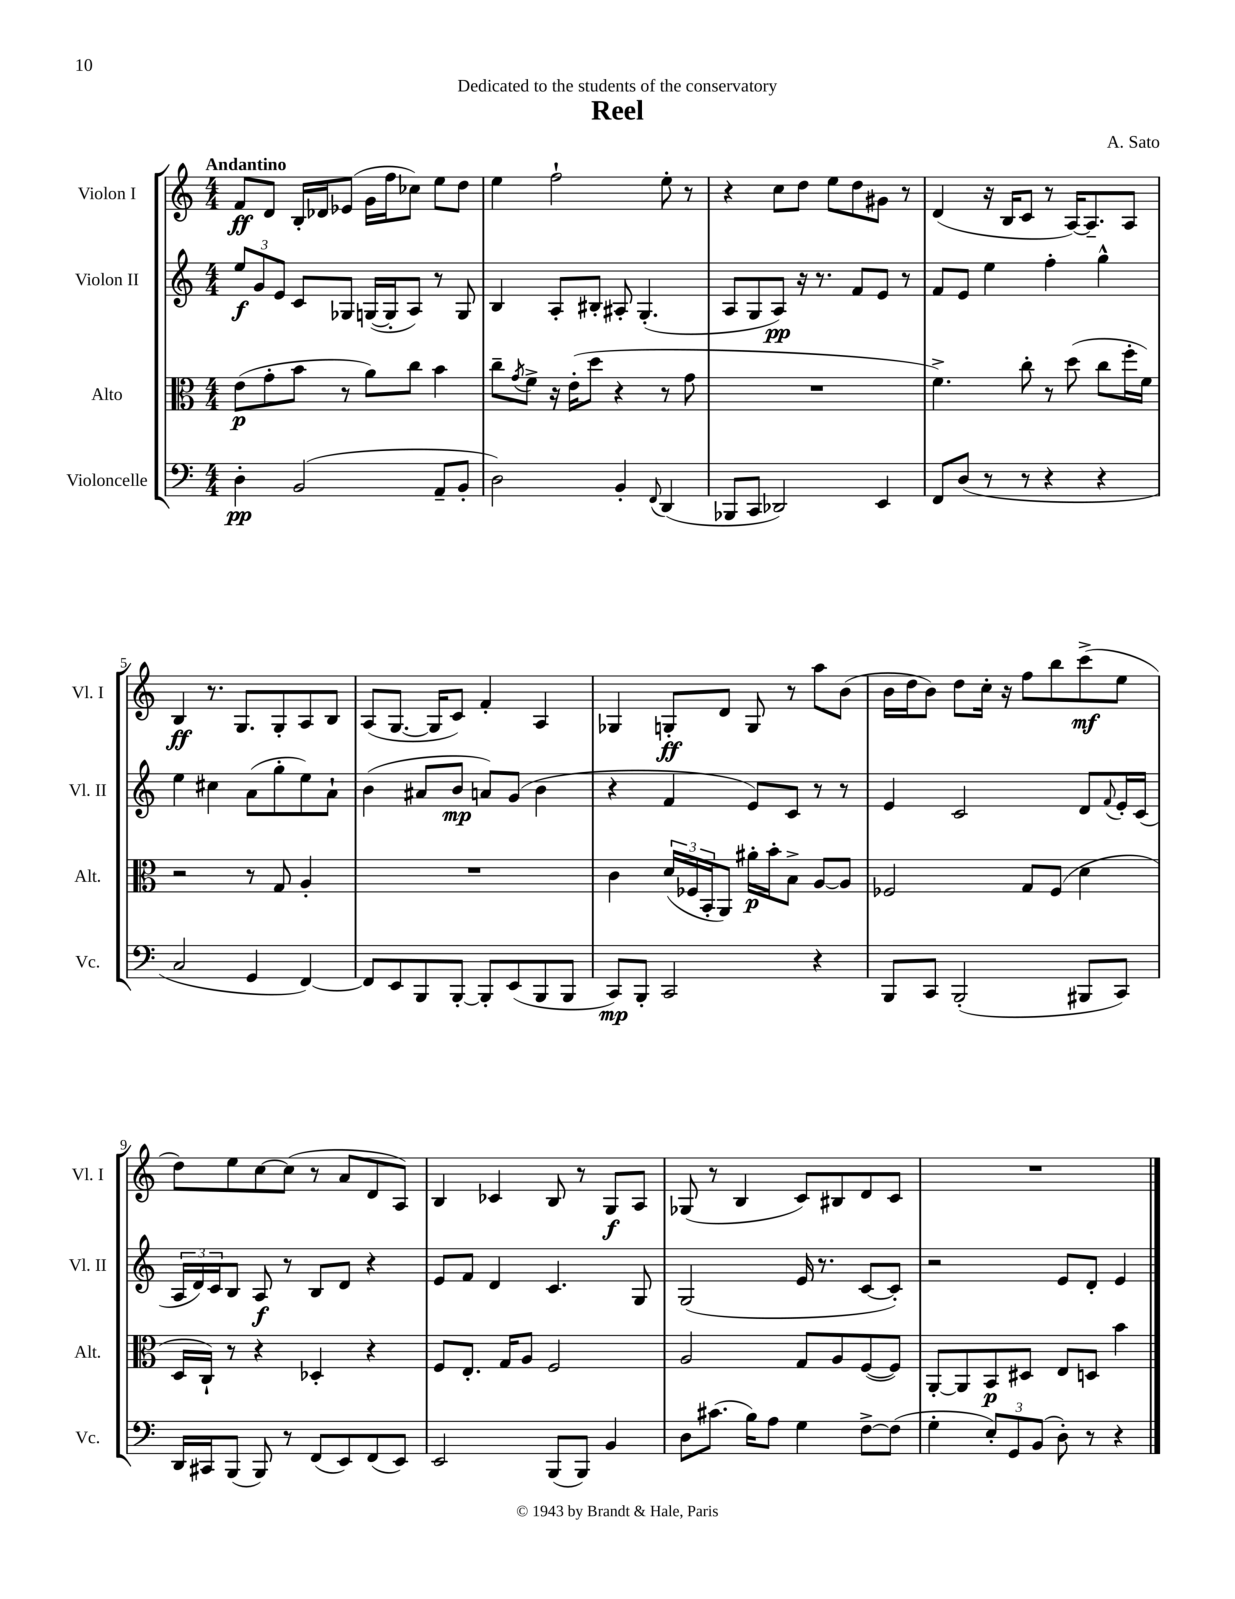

**kern	**kern	**kern	**kern
*staff4	*staff3	*staff2	*staff1
*clefF4	*clefC3	*clefG2	*clefG2
*k[]	*k[]	*k[]	*k[]
*M4/4	*M4/4	*M4/4	*M4/4
4D'	(8e	12ee	8f
.	.	12g	.
.	8g'	.	8d
.	.	12e	.
(2BB	8b	8c	16B'
.	.	.	16d-
.	8r	8G-	(8e-
.	8a)	([16G	16g
.	.	16G']	16ff
.	8cc	8A)	8cc-)
8AA~	4b	8r	8ee
8BB'	.	8G	8dd
=	=	=	=
2D)	8cc~	4B	4ee
.	8qg	.	.
.	8f^	.	.
.	16r	8A'	2ff`
.	(16e'	.	.
.	8dd	8B#'	.
4BB'	4r	8A#'	.
.	.	(4.G'	.
8qqFF	.	.	.
(4DD	8r	.	8ee'
.	8g	.	8r
=	=	=	=
8BBB-	1r	8A	4r
8CC	.	8G	.
2DD-)	.	8A)	8cc
.	.	16r	8dd
.	.	8.r	.
.	.	.	8ee
.	.	8f	8dd
4EE	.	8e	8g#
.	.	8r	8r
=	=	=	=
8FF	4.f^)	8f	(4d
(8D	.	8e	.
8r	.	4ee	16r
.	.	.	16B
8r	8cc'	.	8c
4r	8r	4ff'	8r
.	(8dd	.	[16A)
.	.	.	8.A~]
4r	8cc	4gg^^	.
.	16ff'	.	8A
.	16f)	.	.
=	=	=	=
2C	2r	4ee	4B
.	.	4cc#	8.r
.	.	.	8.G
4GG	8r	(8a	.
.	8G	8gg'	8G'
[4FF)	4A'	8ee)	8A
.	.	8a`	8B
=	=	=	=
8FF]	1r	(4b	(8A
8EE	.	.	[8.G
8BBB	.	8a#	.
.	.	.	16G]
[8BBB'	.	8b	8c)
8BBB']	.	8a)	4f'
(8EE	.	(8g	.
8BBB	.	4b	4A
8BBB	.	.	.
=	=	=	=
8CC)	4c	4r	4G-
8BBB'	.	.	.
2CC	(24d	4f	8G'
.	24F-	.	.
.	24BB'	.	.
.	8AA)	.	8d
.	16a#'	8e)	8G
.	16b'	.	.
.	8B^	8c	8r
4r	[8A	8r	8aa
.	8A]	8r	(8b
=	=	=	=
8BBB	2F-	4e	16b
.	.	.	16dd
8CC	.	.	8b)
(2BBB'	.	2c	8dd
.	.	.	16cc'
.	.	.	16r
.	8G	.	8ff
.	(8F-	.	8bb
8BBB#	4d	8d	(8ccc^
.	.	8qqf	.
8CC)	.	16e'	8ee
.	.	(16c	.
=	=	=	=
16DD	16D	24A	8dd)
.	.	24d)	.
16CC#	16C`)	.	.
.	.	24c	.
(8BBB	8r	8B	8ee
8BBB)	4r	8A	[8cc
8r	.	8r	(8cc]
(8FF	4D-'	8B	8r
8EE)	.	8d	8a
(8FF	4r	4r	8d
8EE)	.	.	8A)
=	=	=	=
2EE	8F	8e	4B
.	8.E'	8f	.
.	.	4d	4c-
.	16G	.	.
.	8A	.	.
(8BBB	2F	4.c	8B
8BBB)	.	.	8r
4BB	.	.	8G
.	.	8G	8A
=	=	=	=
8D	2A	(2G	(8G-
(8.c#	.	.	8r
.	.	.	4B
16B)	.	.	.
8A	.	.	.
4G	8G	16e	8c)
.	.	8.r	.
.	8A	.	8B#
[8F^	([8F	[8c	8d
(8F]	8F])	8c'])	8c
=	=	=	=
4G'	[8AA'	2r	1r
.	8AA]	.	.
12E')	8BB	.	.
12GG	.	.	.
.	8D#	.	.
(12BB	.	.	.
8D')	8E	8e	.
8r	8D	8d'	.
4r	4b	4e	.
==	==	==	==
*-	*-	*-	*-
